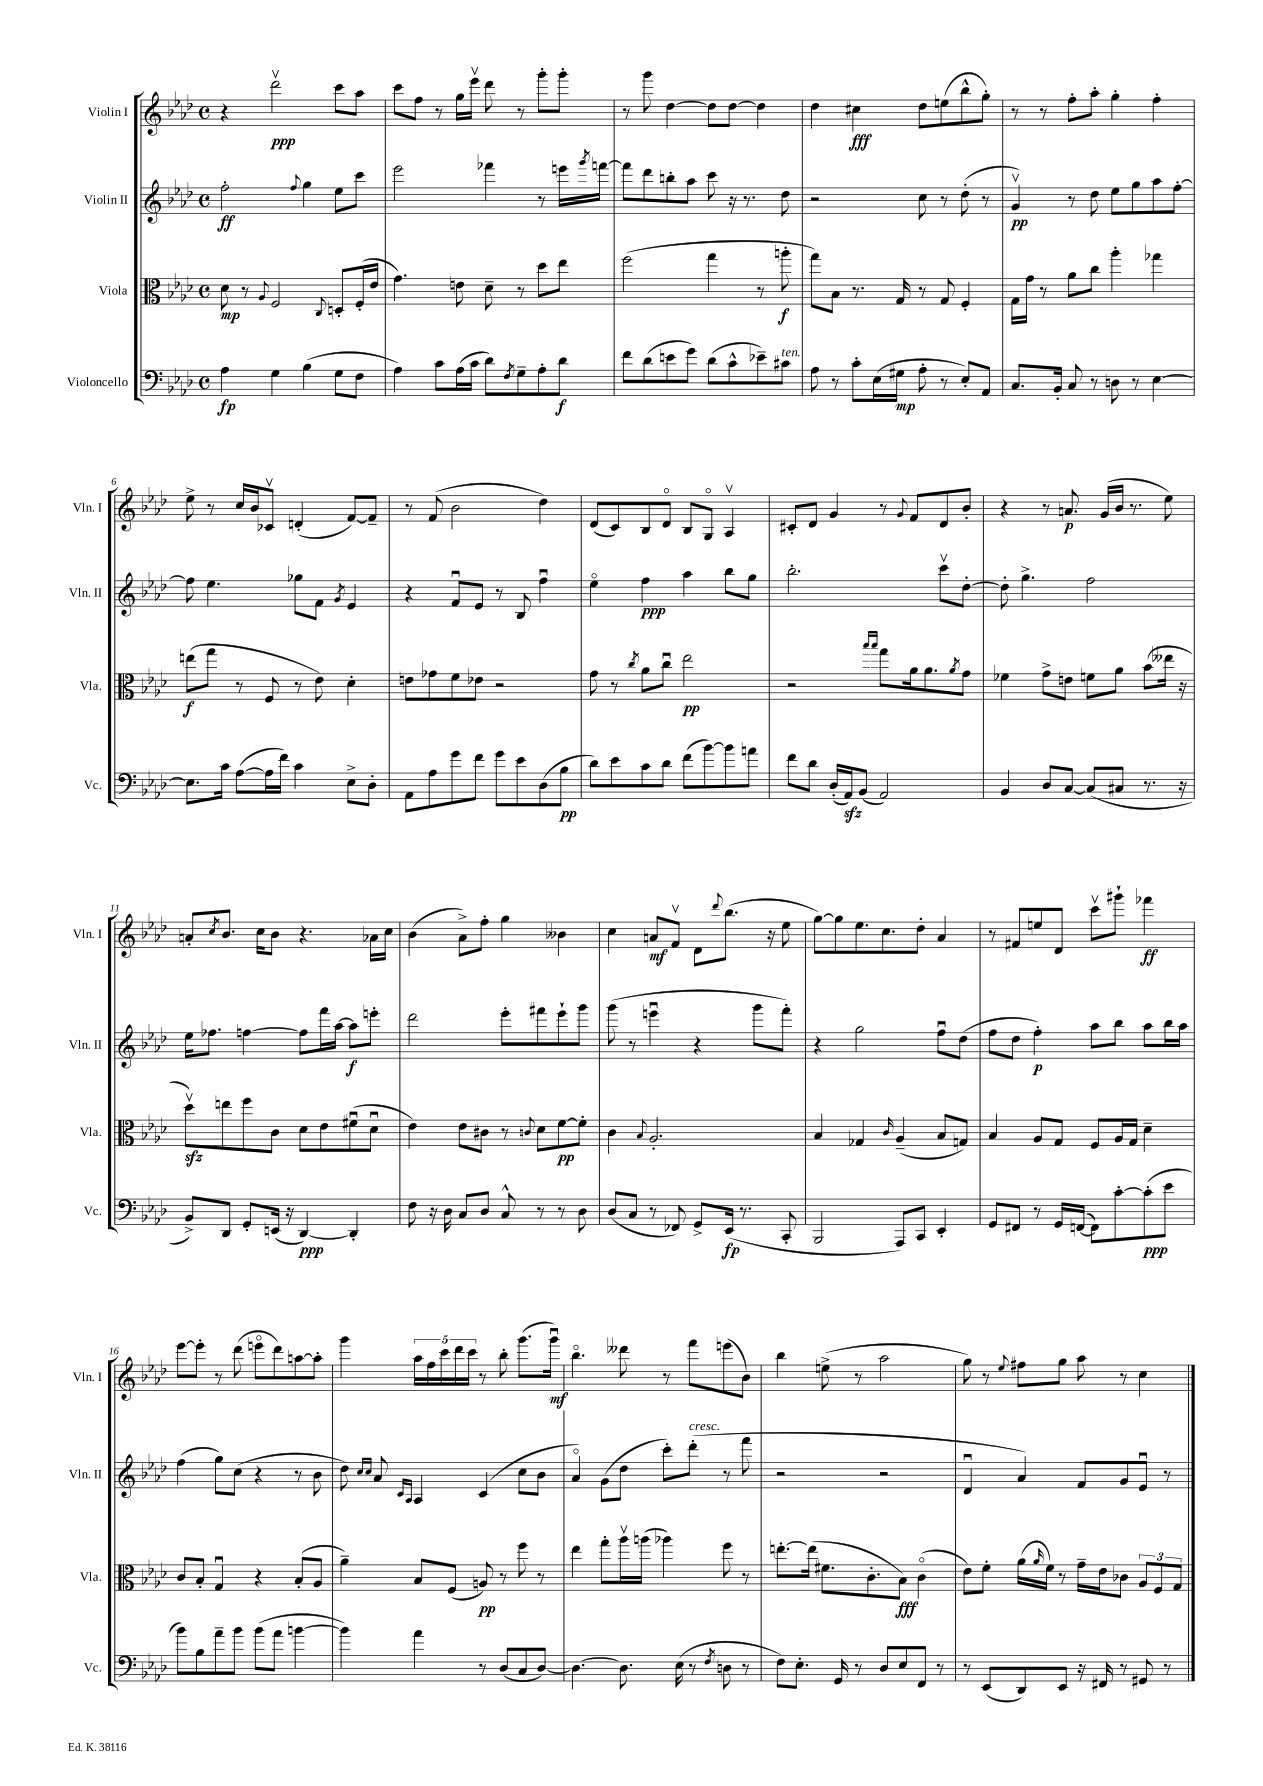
<<
\new StaffGroup <<
\new Staff = "s0" \with { instrumentName = "Violin I" shortInstrumentName = "Vln. I" } {
    \clef treble \key aes \major \defaultTimeSignature \time 4/4
    r4 des'''2\upbow\ppp c'''8 aes''8 |
    c'''8 f''8 r8 g''16 ees'''16\upbow des'''8 r8 g'''8-. g'''8-. |
    r8 g'''8 des''4~ des''8 des''8~ des''4 |
    des''4 cis''4\fff des''8 e''8( bes''8-^ g''8-.) |
    r8 r8 f''8-. aes''8-. g''4-. f''4-. |
    ees''8-> r8 c''16 bes'16 ces'8\upbow d'4-.( f'8~) f'8-- |
    r8 f'8( bes'2 des''4) |
    des'8( c'8) bes8 des'8\flageolet bes8 g8\flageolet aes4\upbow |
    cis'8-. des'8 g'4 r8 \appoggiatura { g'8 } f'8 des'8 bes'8-. |
    r4 r8 a'8.\p g'16( bes'16 r8. ees''8) |
    a'8-. \acciaccatura { c''8 } bes'8. c''16 bes'8 r4. aes'16 c''16 |
    bes'4( aes'8->) f''8-. g''4 beses'4 |
    c''4 a'8\mf f'8\upbow des'8 \appoggiatura { des'''8 } bes''8.( r16 ees''8 |
    g''8~) g''8 ees''8. c''8. des''8-. aes'4 |
    r8 fis'8 e''8 des'8 c'''8\upbow gis'''8-! fes'''4\ff |
    ees'''8~ ees'''8-. r8 des'''8( e'''8\flageolet des'''8) a''8~ a''8-. |
    g'''4 \tuplet 5/4 { aes''16 f''16 c'''16 des'''16 c'''16 } r8 bes''8-. g'''8.( g'''16\downbow\mf) |
    bes''4.\flageolet deses'''8 r8 f'''8 e'''8( bes'8) |
    bes''4 e''8->( r8 aes''2 |
    g''8) r8 \appoggiatura { ees''8 } fis''8 g''8 aes''8 r8 c''4 \bar "|." |
}
\new Staff = "s1" \with { instrumentName = "Violin II" shortInstrumentName = "Vln. II" } {
    \clef treble \key aes \major \defaultTimeSignature \time 4/4
    f''2-.\ff \appoggiatura { f''8 } g''4 ees''8 c'''8 |
    ees'''2 fes'''4 r8 e'''16 \acciaccatura { g'''8 } f'''16~ |
    f'''8 des'''8 b''8-. aes''8 c'''8 r16 r8. des''8 |
    r2 c''8 r8 des''8-.( r8 |
    g'4\upbow\pp) r8 des''8 ees''8 g''8 aes''8 f''8~-. |
    f''8 ees''4. ges''8 f'8 \acciaccatura { g'8 } ees'4 |
    r4 f'8\downbow ees'8 r8 bes8 f''4\downbow |
    ees''4\flageolet f''4\ppp aes''4 bes''8 g''8 |
    bes''2.-. c'''8\upbow des''8~-. |
    des''8-. g''4.-> f''2 |
    ees''16 fes''8. f''4~ f''8 f'''16 aes''16~ aes''8\f e'''8-. |
    des'''2 ees'''8-. fis'''8 ees'''8-! g'''8 |
    g'''8( r8 e'''4\downbow r4 g'''8 f'''8-.) |
    r4 g''2 f''8\downbow des''8( |
    f''8 des''8 f''4-.\p) aes''8 bes''8 aes''8 bes''16 aes''16 |
    f''4( g''8) c''8( r4 r8 bes'8 |
    des''8) \grace { c''16 c''16 } aes'8 \grace { c'16 aes16 } aes4 c'4( c''8 bes'8 |
    aes'4\flageolet) g'8( des''8 c'''8-.) des'''8-.^\markup { \italic "cresc." }( r8 f'''8 |
    r2 r2 |
    des'4\downbow aes'4) f'8 g'8 ees'8\downbow r8 \bar "|." |
}
\new Staff = "s2" \with { instrumentName = "Viola" shortInstrumentName = "Vla." } {
    \clef alto \key aes \major \defaultTimeSignature \time 4/4
    des'8\mp r8 \appoggiatura { aes8 } f2 \appoggiatura { c8 } d8-. f16-.( ees'16 |
    g'4.) e'8 des'8-- r8 des''8 ees''8 |
    f''2( g''4 r8 a''8-.\f |
    g''8) bes8 r8. g16 r8 g8 f4-. |
    g16 g'16 r8 aes'8 c''8 aes''4-. ges''4 |
    e''8\f( g''8 r8 f8 r8 ees'8) des'4-. |
    e'8 ges'8 f'8 ees'8 r2 |
    g'8 r8 \acciaccatura { c''8 } aes'8 c''8\downbow ees''2\pp |
    r2 \grace { bes''16 bes''16 } g''8 aes'16 aes'8. \acciaccatura { aes'8 } g'8 |
    fes'4 g'8-> e'8 f'8 aes'8 bes'8( eeses''16 r16 |
    des''8\upbow\sfz) e''8 f''8 c'8 des'8 ees'8 fis'8\downbow( des'8\downbow |
    ees'4) ees'8 cis'8 r8 \appoggiatura { c'8 } des'8 f'8~\pp f'8-. |
    c'4 \appoggiatura { bes8 } aes2.-. |
    bes4 ges4 \grace { c'16 } aes4--( bes8 g8) |
    bes4 aes8 g8 f8 aes16 g16 des'4-- |
    c'8 bes8-. g4\downbow r4 bes8-.( aes8 |
    aes'4--) bes8 f8( a8\pp) r8 f''8 r8 |
    ees''4 g''8-. aes''16\upbow a''16( aes''4) f''8 r8 |
    e''8.~-. e''16( fis'8. c'8.-. bes8\fff) c'4\flageolet( |
    ees'8) f'8-. aes'16( \grace { aes'16 } f'16) r8 g'16-- ees'16 ces'8 \tuplet 3/2 { aes8 f8 g8 } \bar "|." |
}
\new Staff = "s3" \with { instrumentName = "Violoncello" shortInstrumentName = "Vc." } {
    \clef bass \key aes \major \defaultTimeSignature \time 4/4
    aes4\fp g4 bes4( g8 f8 |
    aes4) c'8 aes16( c'16 des'8) \acciaccatura { f8 } g8-- aes8-. des'8\f |
    f'8 des'8( e'8 g'8) des'8( c'8-^ ees'8--) cis'8^\markup { \italic "ten." } |
    aes8 r8 c'8-. ees16( gis16\mp aes8-. r8 ees8-.) aes,8 |
    c8. bes,16-. c8 r8 d8 r8 ees4~ |
    ees8. c'16 aes8~( aes16 f'16) c'4 ees8-> des8-. |
    aes,8 aes8 g'8 f'8 g'8 ees'8 des8( bes8\pp |
    des'8) ees'8 c'8 des'8 f'8( bes'8~) bes'8 a'8 |
    f'8 des'8 des16-.( aes,16\sfz) bes,8( aes,2) |
    bes,4 des8 c8~ c8( cis8 r8. r16 |
    bes,8->) des,8 g,8-. e,16( r16 des,4~\ppp) des,4-. |
    f8 r16 des16 c8 des8 c8-^ r8 r8 des8 |
    des8( c8 r8 fes,8) g,8-> ees,16\fp( r8. c,8-. |
    bes,,2 aes,,8) c,8 ees,4-. |
    g,8 fis,8 r8 g,16 f,16~( f,8) c'8~-. c'8-.\ppp( ees'8 |
    bes'8) bes8 aes'8-- bes'8 bes'8( aes'8 b'4~ |
    b'4) aes'4 r8 des8( c8 des8~) |
    des4.~ des8. ees16( r8 \acciaccatura { f8 } d8 r8 |
    f8) ees8.-. g,16 r8 des8 ees8 f,8 r8 |
    r8 ees,8( des,8) ees,8 r16 fis,16 r8 gis,8 r8 \bar "|." |
}
>>
>>
